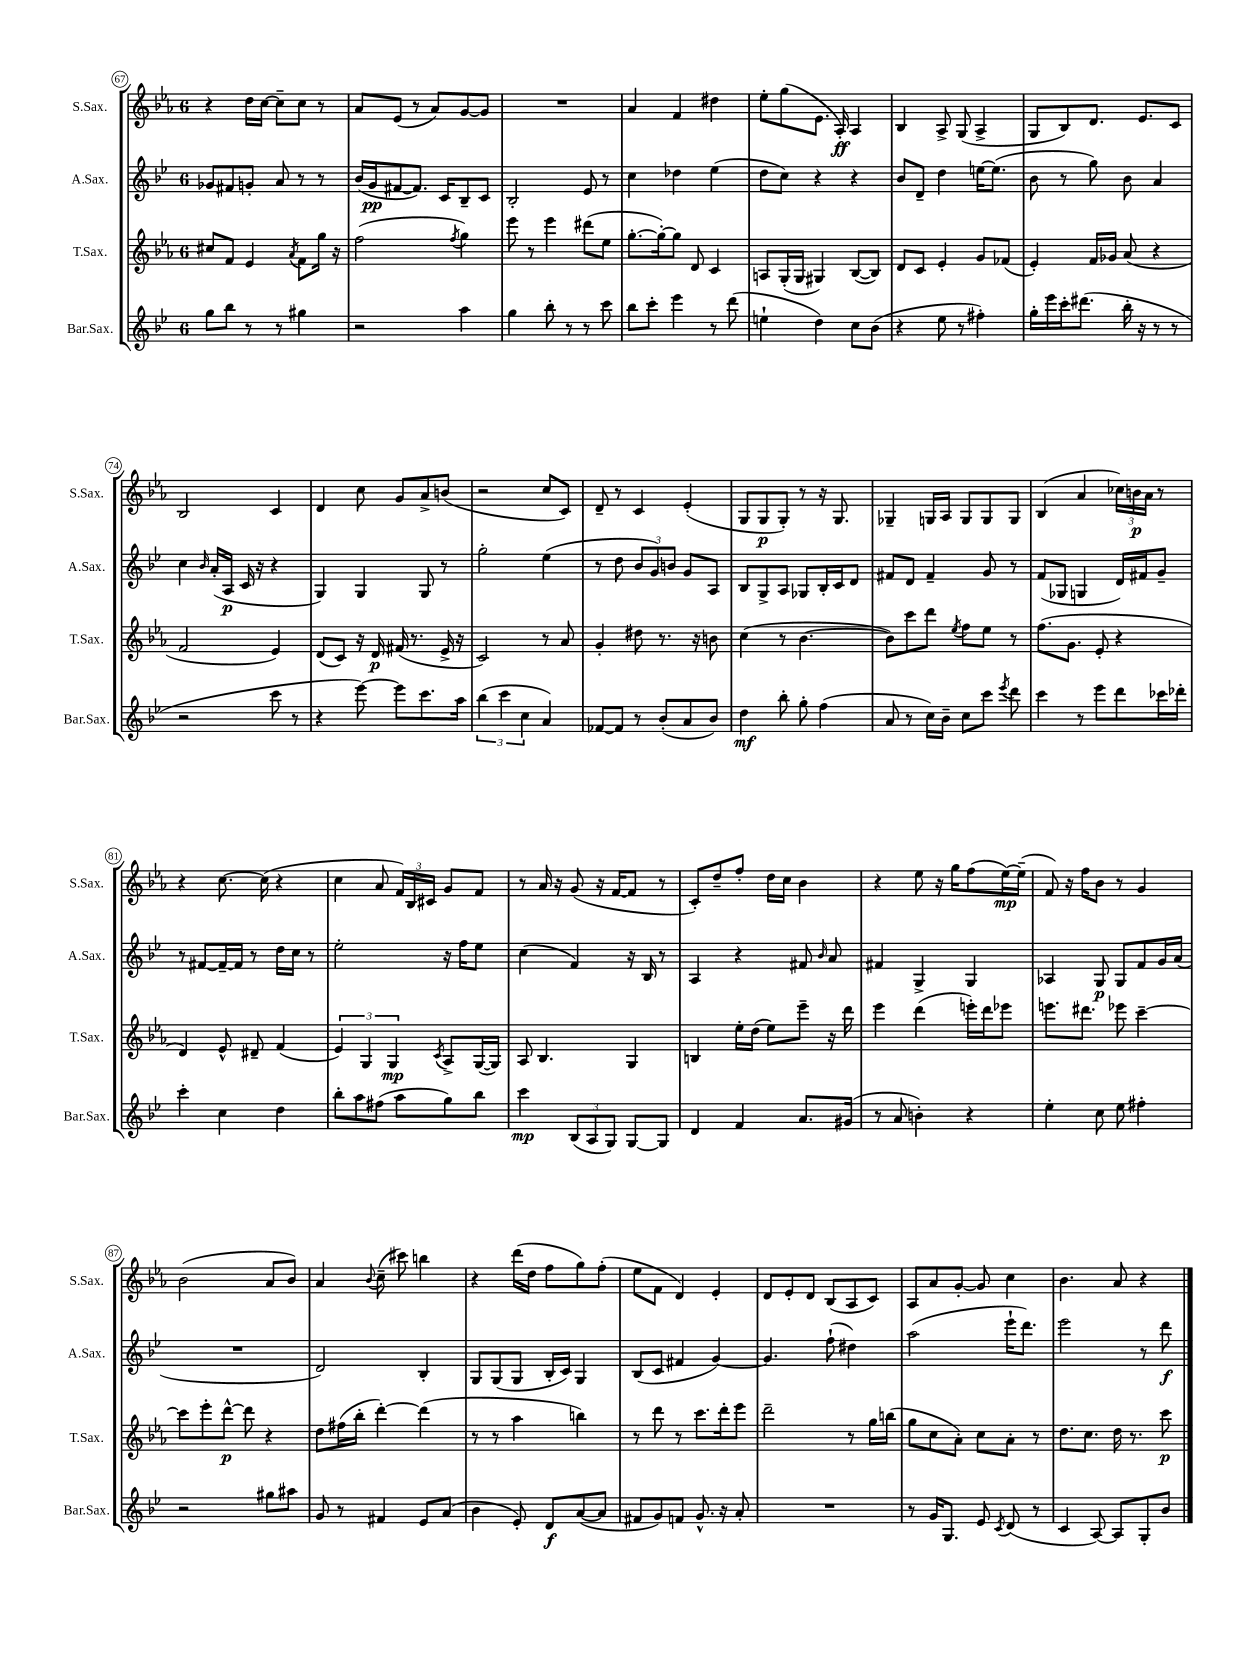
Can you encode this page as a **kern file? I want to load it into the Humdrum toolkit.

**kern	**dynam	**kern	**dynam	**kern	**dynam	**kern	**dynam
*part4	*part4	*part3	*part3	*part2	*part2	*part1	*part1
*staff4	*staff4	*staff3	*staff3	*staff2	*staff2	*staff1	*staff1
*I"Bar.Sax.	*	*I"T.Sax.	*	*I"A.Sax.	*	*I"S.Sax.	*
*I'Bar.Sax.	*	*I'T.Sax.	*	*I'A.Sax.	*	*I'S.Sax.	*
*clefG2	*	*clefG2	*	*clefG2	*	*clefG2	*
*k[b-e-]	*	*k[b-e-a-]	*	*k[b-e-]	*	*k[b-e-a-]	*
*M6/8	*	*M6/8	*	*M6/8	*	*M6/8	*
=67	=67	=67	=67	=67	=67	=67	=67
8gg\L	.	8cc#X/L	.	8g-X/L	.	4r	.
8bb-\J	.	8f/J	.	8f#X/	.	.	.
8r	.	4e-/	.	8gn'/J	.	16dd\LL	.
.	.	.	.	.	.	[16cc\JJ	.
8r	.	.	.	8a/	.	8cc~\L]	.
.	.	8qa-/	.	.	.	.	.
4gg#X\	.	8f\L	.	8r	.	8cc\J	.
.	.	16gg\Jk	.	8r	.	8r	.
.	.	16r	.	.	.	.	.
=68	=68	=68	=68	=68	=68	=68	=68
2r	.	(2ff\	.	(16b-/LL	.	8a-/L	.
.	.	.	.	16g/J	pp	.	.
.	.	.	.	[8f#X/	.	(8e-/J	.
.	.	.	.	8.f#/J])	.	8r	.
.	.	.	.	.	.	8a-/L)	.
.	.	.	.	16c/KL	.	.	.
.	.	8qff/	.	.	.	.	.
4aa\	.	4gg\)	.	8B-~/	.	[8g/	.
.	.	.	.	8c/J	.	8g/J]	.
=69	=69	=69	=69	=69	=69	=69	=69
4gg\	.	8eee-\	.	2B-'/	.	2.r	.
.	.	8r	.	.	.	.	.
8bb-'\	.	4eee-\	.	.	.	.	.
8r	.	.	.	.	.	.	.
8r	.	(8ddd#X\L	.	8e-/	.	.	.
8ccc\	.	8ee-\J	.	8r	.	.	.
=70	=70	=70	=70	=70	=70	=70	=70
8bb-\L	.	[8.gg'\L	.	4cc\	.	4a-/	.
8ccc'\J	.	.	.	.	.	.	.
.	.	16gg'\k_)	.	.	.	.	.
4eee-\	.	8gg\J]	.	4dd-X\	.	4f/	.
.	.	8d/	.	.	.	.	.
8r	.	4c/	.	(4ee-\	.	4dd#X\	.
(8ddd\	.	.	.	.	.	.	.
=71	=71	=71	=71	=71	=71	=71	=71
4een`\	.	8An/L	.	8dd\L	.	8ee-'\L	.
.	.	(16G'/L	.	8cc\J)	.	(8gg\	.
.	.	16G/JJ	.	.	.	.	.
4dd\)	.	4G#X/)	.	4r	.	8.e-\J	.
.	.	.	.	.	.	16A-'/)	ff
8cc\L	.	([8B-/L	.	4r	.	4A-/	.
(8b-\J	.	8B-/J])	.	.	.	.	.
=72	=72	=72	=72	=72	=72	=72	=72
4r	.	8d/L	.	8b-/L	.	4B-/	.
.	.	8c/J	.	8d~/J	.	.	.
8ee-\	.	4e-'/	.	4dd\	.	8A-^/	.
8r	.	.	.	.	.	(8G/	.
4ff#X'\)	.	8g/L	.	[16een\KL	.	4A-^/	.
.	.	.	.	(8.ee\J]	.	.	.
.	.	(8f-X/J	.	.	.	.	.
=73	=73	=73	=73	=73	=73	=73	=73
16gg'\LL	.	4e-'/)	.	8b-\	.	8G/L	.
16eee-\	.	.	.	.	.	.	.
16ccc'\J	.	.	.	8r	.	8B-/)	.
(8.ddd#X\J	.	.	.	.	.	.	.
.	.	16f/LL	.	8gg\)	.	8.d/J	.
.	.	16g-X/JJ	.	.	.	.	.
16bb-'\	.	(8a-/	.	8b-\	.	.	.
16r	.	.	.	.	.	8.e-/L	.
8r	.	4r	.	4a/	.	.	.
8r	.	.	.	.	.	8c/J	.
!!LO:LB:g=z
=74	=74	=74	=74	=74	=74	=74	=74
2r	.	2f/	.	4cc\	.	2B-/	.
.	.	.	.	16qqb-/	.	.	.
.	.	.	.	(16a'/LL	.	.	.
.	.	.	.	16A/JJ	p	.	.
.	.	.	.	16c/	.	.	.
.	.	.	.	16r	.	.	.
8ccc\	.	4e-/)	.	4r	.	4c/	.
8r	.	.	.	.	.	.	.
=75	=75	=75	=75	=75	=75	=75	=75
4r	.	(8d/L	.	4G/)	.	4d/	.
.	.	8c/J)	.	.	.	.	.
[8eee-\)	.	16r	.	4G/	.	8cc\	.
.	.	16d/	p	.	.	.	.
8eee-\L]	.	(16f#X/	.	.	.	8g/L	.
.	.	8.r	.	.	.	.	.
8.ccc\	.	.	.	8G/	.	8a-^/	.
.	.	16e-^/	.	8r	.	(8bn/J	.
16aa\Jk	.	16r	.	.	.	.	.
=76	=76	=76	=76	=76	=76	=76	=76
(6bb-\	.	2c/)	.	2gg'\	.	2r	.
6ccc\	.	.	.	.	.	.	.
6cc\	.	.	.	.	.	.	.
4a/)	.	8r	.	(4ee-\	.	8cc/L	.
.	.	8a-/	.	.	.	8c/J)	.
=77	=77	=77	=77	=77	=77	=77	=77
[8f-X/L	.	4g'/	.	8r	.	8d~/	.
8f-/J]	.	.	.	8dd\	.	8r	.
8r	.	8dd#X\	.	12b-/L	.	4c/	.
.	.	.	.	12g/)	.	.	.
(8b-'/L	.	8.r	.	.	.	.	.
.	.	.	.	12bn/J	.	.	.
8a/	.	.	.	8g/L	.	(4e-'/	.
.	.	16r	.	.	.	.	.
8b-/J)	.	8bn\	.	8A/J	.	.	.
=78	=78	=78	=78	=78	=78	=78	=78
4dd\	mf	(4cc\	.	8B-/L	.	8G/L	.
.	.	.	.	8G^/	.	8G/	p
8bb-'\	.	8r	.	8A/J	.	8G'/J)	.
8gg'\	.	[4.b-\	.	8G-X/L	.	8r	.
(4ff\	.	.	.	16B-'/L	.	16r	.
.	.	.	.	16c/J	.	8.G/	.
.	.	.	.	8d/J	.	.	.
=79	=79	=79	=79	=79	=79	=79	=79
8a/	.	8b-\L])	.	8f#X/L	.	4G-X~/	.
8r	.	8ccc\	.	8d/J	.	.	.
16cc\LL)	.	8ddd\J	.	4f#~/	.	16Gn/LL	.
16b-~\JJ	.	.	.	.	.	16A-/JJ	.
.	.	8qee-/	.	.	.	.	.
8cc\L	.	8ff\L	.	.	.	8G/L	.
8ccc\J	.	8ee-\J	.	8g/	.	8G/	.
8qeee-/	.	.	.	.	.	.	.
8ddd\	.	8r	.	8r	.	8G/J	.
=80	=80	=80	=80	=80	=80	=80	=80
4ccc\	.	(8.ff\L	.	(8f/L	.	(4B-/	.
.	.	.	.	8G-X/J	.	.	.
.	.	8.g\J	.	.	.	.	.
8r	.	.	.	4Gn/	.	4a-/	.
8eee-\L	.	8e-'/	.	.	.	.	.
8ddd\	.	4r	.	16d/LL)	.	24cc-X\LL)	.
.	.	.	.	.	.	24bn\	p
.	.	.	.	16f#X/J	.	.	.
.	.	.	.	.	.	24a-\JJ	.
16ccc-X\L	.	.	.	8g~/J	.	8r	.
16ddd-X'\JJ	.	.	.	.	.	.	.
!!LO:LB:g=z
=81	=81	=81	=81	=81	=81	=81	=81
4ccc'\	.	4d/)	.	8r	.	4r	.
.	.	.	.	[8f#X/L	.	.	.
4cc\	.	8e-^^/	.	16f#~/L_	.	[8.cc\	.
.	.	.	.	16f#/JJ]	.	.	.
.	.	8d#X~/	.	8r	.	.	.
.	.	.	.	.	.	(16cc\]	.
4dd\	.	(4f/	.	16dd\LL	.	4r	.
.	.	.	.	16cc\JJ	.	.	.
.	.	.	.	8r	.	.	.
=82	=82	=82	=82	=82	=82	=82	=82
8bb-'\L	.	6e-/)	.	2ee-'\	.	4cc\	.
8aa\	.	.	.	.	.	.	.
.	.	6G/	.	.	.	.	.
(8ff#X\J	.	.	.	.	.	8a-/	.
.	.	6G/	mp	.	.	.	.
8aa\L	.	.	.	.	.	24f/LL)	.
.	.	.	.	.	.	24B-/	.
.	.	.	.	.	.	24c#X/JJ	.
.	.	8qc/	.	.	.	.	.
8gg\)	.	8A-^/L	.	16r	.	8g/L	.
.	.	.	.	16ff\KL	.	.	.
8bb-\J	.	([16G/L	.	8ee-\J	.	8f/J	.
.	.	16G/JJ])	.	.	.	.	.
=83	=83	=83	=83	=83	=83	=83	=83
4ccc\	mp	8A-/	.	(4cc\	.	8r	.
.	.	4.B-/	.	.	.	16a-/	.
.	.	.	.	.	.	16r	.
(12B-/L	.	.	.	4f/)	.	(8g/	.
12A/	.	.	.	.	.	.	.
.	.	.	.	.	.	16r	.
12G/J)	.	.	.	.	.	.	.
.	.	.	.	.	.	[16f/KL	.
[8G/L	.	4G/	.	16r	.	8f/J]	.
.	.	.	.	16B-/	.	.	.
8G/J]	.	.	.	8r	.	8r	.
=84	=84	=84	=84	=84	=84	=84	=84
4d/	.	4Bn/	.	4A/	.	8c'/L)	.
.	.	.	.	.	.	8dd~/	.
4f/	.	16ee-'\LL	.	4r	.	8ff'/J	.
.	.	(16dd\JJ	.	.	.	.	.
.	.	8ee-\L)	.	.	.	16dd\LL	.
.	.	.	.	.	.	16cc\JJ	.
8.a/L	.	8eee-~\J	.	8f#X/	.	4b-\	.
.	.	.	.	16qqb-/	.	.	.
.	.	16r	.	8a/	.	.	.
(16g#X/Jk	.	16ddd\	.	.	.	.	.
=85	=85	=85	=85	=85	=85	=85	=85
8r	.	4eee-\	.	4f#X/	.	4r	.
8a/	.	.	.	.	.	.	.
4bn'\)	.	(4ddd\	.	4G^/	.	8ee-\	.
.	.	.	.	.	.	16r	.
.	.	.	.	.	.	16gg\KL	.
4r	.	16eeen'\LL)	.	4G/	.	(8ff\	.
.	.	16ddd\J	.	.	.	.	.
.	.	8eee-X\J	.	.	.	[16ee-\L)	mp
.	.	.	.	.	.	(16ee-~\JJ]	.
=86	=86	=86	=86	=86	=86	=86	=86
4ee-'\	.	8.eeen\L	.	4A-X/	.	8f/)	.
.	.	.	.	.	.	16r	.
.	.	8.ddd#X\J	.	.	.	16ff\KL	.
8cc\	.	.	.	8G/	p	8b-\J	.
8ee-\	.	8eee-X\	.	8G/L	.	8r	.
4ff#X'\	.	[4ccc~\	.	8f/	.	4g/	.
.	.	.	.	16g/L	.	.	.
.	.	.	.	(16a/JJ	.	.	.
!!LO:LB:g=z
=87	=87	=87	=87	=87	=87	=87	=87
2r	.	8ccc\L]	.	2.r	.	(2b-\	.
.	.	8eee-'\	.	.	.	.	.
.	.	[8ddd^^\J	p	.	.	.	.
.	.	8ddd\]	.	.	.	.	.
8gg#X\L	.	4r	.	.	.	8a-/L	.
8aa#X\J	.	.	.	.	.	8b-/J)	.
=88	=88	=88	=88	=88	=88	=88	=88
8g/	.	8dd\L	.	2d/)	.	4a-/	.
8r	.	(16ff#X\L	.	.	.	.	.
.	.	16bb-'\JJ	.	.	.	.	.
.	.	.	.	.	.	8qqb-/	.
4f#X/	.	[4ddd'\)	.	.	.	(8cc~\	.
.	.	.	.	.	.	8ccc#X\)	.
8e-/L	.	(4ddd\]	.	4B-'/	.	4bbn\	.
(8a/J	.	.	.	.	.	.	.
=89	=89	=89	=89	=89	=89	=89	=89
4b-\	.	8r	.	8G/L	.	4r	.
.	.	8r	.	(8G/	.	.	.
8e-'/)	.	4aa-\	.	8G/J	.	(16ddd\LL	.
.	.	.	.	.	.	16dd\JJ	.
8d/L	f	.	.	16B-'/LL	.	8ff\L	.
.	.	.	.	16c/JJ)	.	.	.
([8a/	.	4bbn\)	.	4G/	.	8gg\)	.
8a/J]	.	.	.	.	.	(8ff'\J	.
=90	=90	=90	=90	=90	=90	=90	=90
8f#X/L	.	8r	.	(8B-/L	.	8ee-\L	.
8g/)	.	8ddd\	.	8c/J	.	8f\J	.
8fn/J	.	8r	.	4f#X/	.	4d/)	.
8.g^^/	.	8.ccc\L	.	.	.	.	.
.	.	.	.	[4g/)	.	4e-'/	.
16r	.	16ddd'\k	.	.	.	.	.
8a'/	.	8eee-\J	.	.	.	.	.
=91	=91	=91	=91	=91	=91	=91	=91
2.r	.	2ddd~\	.	4.g/]	.	8d/L	.
.	.	.	.	.	.	8e-'/	.
.	.	.	.	.	.	8d/J	.
.	.	.	.	(8ff`\	.	(8B-/L	.
.	.	8r	.	4dd#X\)	.	8A-/	.
.	.	16gg\LL	.	.	.	8c/J)	.
.	.	(16bbn\JJ	.	.	.	.	.
=92	=92	=92	=92	=92	=92	=92	=92
8r	.	8gg\L	.	(2aa\	.	8A-/L	.
16g/KL	.	8cc\	.	.	.	8a-/	.
8.G/J	.	.	.	.	.	.	.
.	.	8a-'\J)	.	.	.	[8g'/J	.
8e-/	.	8cc\L	.	.	.	8g/]	.
8qc/	.	.	.	.	.	.	.
(8d/	.	8a-'\J	.	16eee-`\KL	.	4cc\	.
.	.	.	.	8.ddd\J)	.	.	.
8r	.	8r	.	.	.	.	.
=93	=93	=93	=93	=93	=93	=93	=93
4c/	.	8.dd\L	.	2eee-\	.	4.b-\	.
.	.	8.cc\J	.	.	.	.	.
[8A/)	.	.	.	.	.	.	.
8A/L]	.	16dd\	.	.	.	8a-/	.
.	.	8.r	.	.	.	.	.
8G'/	.	.	.	8r	.	4r	.
8b-/J	.	8ccc\	p	8ddd\	f	.	.
==	==	==	==	==	==	==	==
*-	*-	*-	*-	*-	*-	*-	*-
